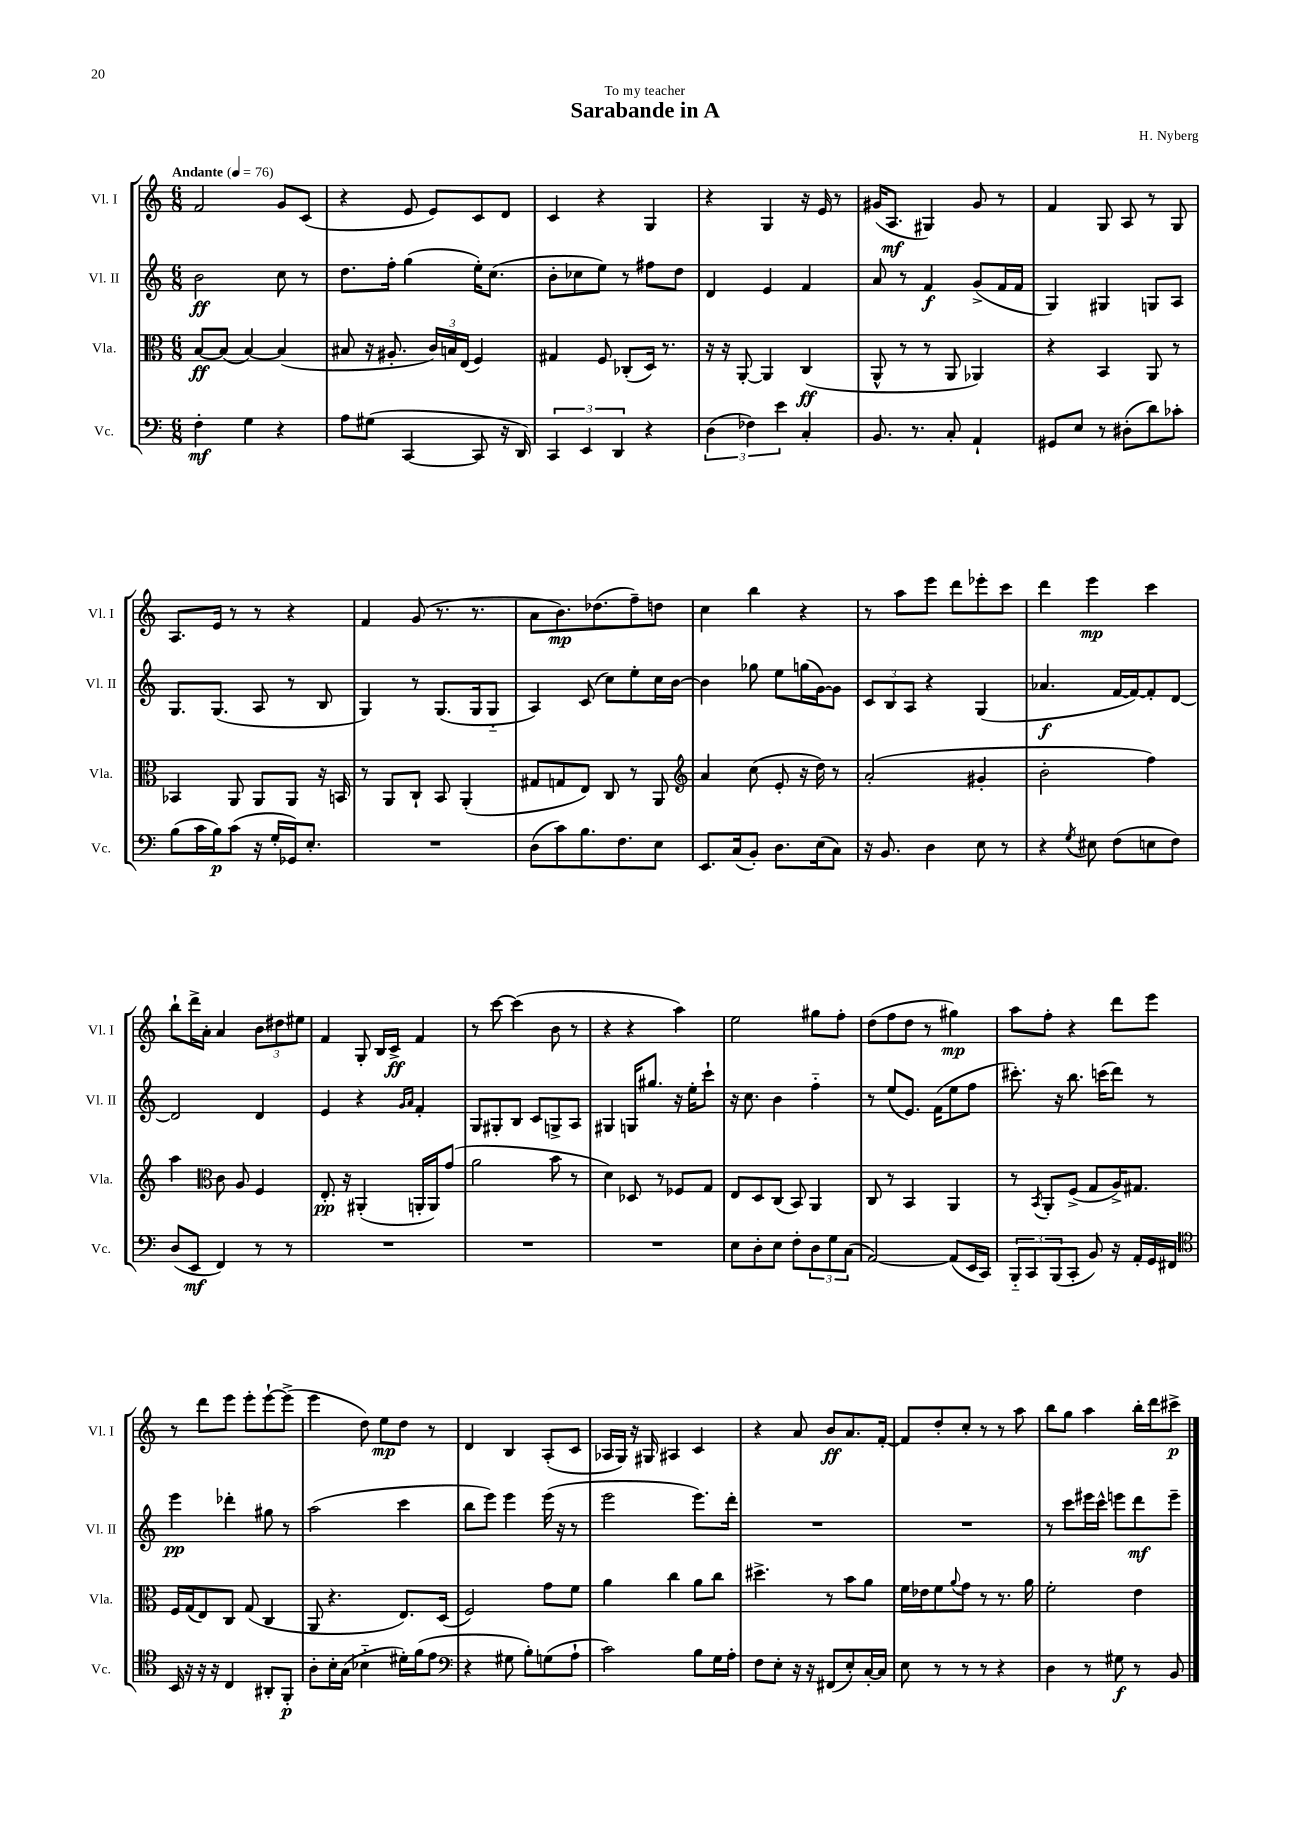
\header { title = "Sarabande in A" composer = "H. Nyberg" dedication = "To my teacher" }
<<
\new StaffGroup <<
\new Staff = "s0" \with { instrumentName = "Vl. I" shortInstrumentName = "Vl. I" } {
    \clef treble \key c \major \numericTimeSignature \time 6/8 \tempo "Andante" 4 = 76
    f'2 g'8 c'8( |
    r4 e'8 e'8) c'8 d'8 |
    c'4 r4 g4 |
    r4 g4 r16 e'16 r8 |
    gis'16( a8.\mf gis4) gis'8 r8 |
    f'4 g8 a8 r8 g8 |
    a8. e'16 r8 r8 r4 |
    f'4 g'8( r8. r8. |
    a'8 b'8.\mp) des''8.( f''8--) d''8 |
    c''4 b''4 r4 |
    r8 a''8 e'''8 d'''8 ees'''8-. c'''8 |
    d'''4 e'''4\mp c'''4 |
    b''8-! d'''16-> a'16-. a'4 \tuplet 3/2 { b'8 dis''8 eis''8 } |
    f'4 g8-. b16 c'16->\ff f'4 |
    r8 c'''8~ c'''4( b'8 r8 |
    r4 r4 a''4) |
    e''2 gis''8 f''8-. |
    d''8( f''8 d''8 r8 gis''4\mp) |
    a''8 f''8-. r4 d'''8 e'''8 |
    r8 d'''8 e'''8 e'''8-. e'''8~-! e'''8->( |
    e'''4 d''8) e''8\mp d''8 r8 |
    d'4 b4 a8-.( c'8 |
    aes16 g16) r16 gis16 ais4 c'4 |
    r4 a'8 b'8\ff a'8. f'16~-. |
    f'8 d''8-. c''8-. r8 r8 a''8 |
    b''8 g''8 a''4 b''16-. d'''16 cis'''8->\p \bar "|." |
}
\new Staff = "s1" \with { instrumentName = "Vl. II" shortInstrumentName = "Vl. II" } {
    \clef treble \key c \major \numericTimeSignature \time 6/8
    b'2\ff c''8 r8 |
    d''8. f''16-. g''4( e''16-.) c''8.( |
    b'8-. ces''8 e''8) r8 fis''8 d''8 |
    d'4 e'4 f'4 |
    a'8 r8 f'4\f g'8->( f'16 f'16 |
    g4) gis4 g8 a8 |
    g8. g8.( a8 r8 b8 |
    g4) r8 g8.( g16 g8-_ |
    a4) c'8( c''8) e''8-. c''16 b'16~ |
    b'4 ges''8 e''8 g''16( g'16~) g'8 |
    \tuplet 3/2 { c'8 b8 a8 } r4 g4( |
    aes'4.\f f'16~ f'16~) f'8-. d'8~ |
    d'2 d'4 |
    e'4 r4 \grace { g'16 a'16 } f'4-. |
    g8 gis8-. b8 c'8 g8-> a8 |
    gis4 g16 gis''8. r16 e''16-. c'''8-! |
    r16 c''8. b'4 f''4-_ |
    r8 e''8( e'8.) f'16( e''8 f''8 |
    cis'''8.-.) r16 b''8. c'''16( d'''8) r8 |
    e'''4\pp des'''4-. gis''8 r8 |
    a''2( c'''4 |
    b''8 e'''8) e'''4 e'''16( r16 r8 |
    e'''2 e'''8.) d'''16-. |
    R2. |
    R2. |
    r8 c'''8 eis'''16 c'''16-^ e'''8 d'''8\mf e'''8-- \bar "|." |
}
\new Staff = "s2" \with { instrumentName = "Vla." shortInstrumentName = "Vla." } {
    \clef alto \key c \major \numericTimeSignature \time 6/8
    b8~\ff b8( b4~) b4( |
    bis8 r16 ais8.-. \tuplet 3/2 { c'16) b16 e16( } f4) |
    gis4 f8 ces8-.( d16) r8. |
    r16 r16 a,8~-. a,4 c4\ff( |
    a,8-^ r8 r8 a,8 aes,4) |
    r4 b,4 a,8 r8 |
    bes,4 a,8 a,8 a,8 r16 b,16 |
    r8 a,8 c8-! b,8 a,4-.( |
    gis8 g8 e8) c8 r8 a,8 |
    \clef treble a'4 c''8( e'8-. r16 d''16) r8 |
    a'2-.( gis'4-. |
    b'2-. f''4) |
    a''4 \clef alto c'8 a8 f4 |
    e8.-.\pp r16 ais,4-.( a,16-. a,16) g'8( |
    a'2 b'8 r8 |
    d'4) des8 r8 fes8 g8 |
    e8 d8 c8( b,8) a,4 |
    c8 r8 b,4 a,4 |
    r8 \acciaccatura { b,8 } a,8-. f8->( g8 a16->) gis8. |
    f16 g16( e8) c8 g8( c4 |
    a,8 r4. e8.) d16( |
    f2) g'8 f'8 |
    a'4 c''4 a'8 c''8 |
    dis''4.-> r8 b'8 a'8 |
    f'16 ees'16 f'8 \appoggiatura { a'8 } g'8 r8 r8. a'16 |
    f'2-. e'4 \bar "|." |
}
\new Staff = "s3" \with { instrumentName = "Vc." shortInstrumentName = "Vc." } {
    \clef bass \key c \major \numericTimeSignature \time 6/8
    f4-.\mf g4 r4 |
    a8 gis8( c,4~ c,8 r16 d,16) |
    \tuplet 3/2 { c,4 e,4 d,4 } r4 |
    \tuplet 3/2 { d4( fes4) e'4 } c4-. |
    b,8. r8. c8-. a,4-! |
    gis,8 e8 r8 dis8-.( d'8) ces'8-. |
    b8( c'16 b16\p) c'8( r16 g16-. ges,16) e8.-. |
    R2. |
    d8( c'8) b8. f8. e8 |
    e,8. c16( b,8-.) d8. e16( c8) |
    r16 b,8. d4 e8 r8 |
    r4 \acciaccatura { g8 } eis8 f8( e8 f8) |
    d8( e,8\mf f,4) r8 r8 |
    R2. |
    R2. |
    R2. |
    e8 d8-. e8 f8-. \tuplet 3/2 { d8 g8 c8( } |
    a,2~) a,8( e,16 c,16) |
    \tuplet 3/2 { b,,8-_ c,8 b,,8( } c,8-. b,8) r16 a,16-. g,16 fis,16 |
    \clef tenor b,16 r16 r16 r16 c4 ais,8-. f,8-.\p |
    a8-. b16-. g16( bes4-_ dis'16-.) f'16( e'8 |
    \clef bass r4 gis8 b8-.) g8( a8-! |
    c'2) b8 g16 a16-. |
    f8 e8-. r16 r16 fis,8( e8-.) c16~-. c16 |
    e8 r8 r8 r8 r4 |
    d4 r8 gis8\f r8 b,8 \bar "|." |
}
>>
>>
\layout { \context { \Score \remove "Bar_number_engraver" } }
